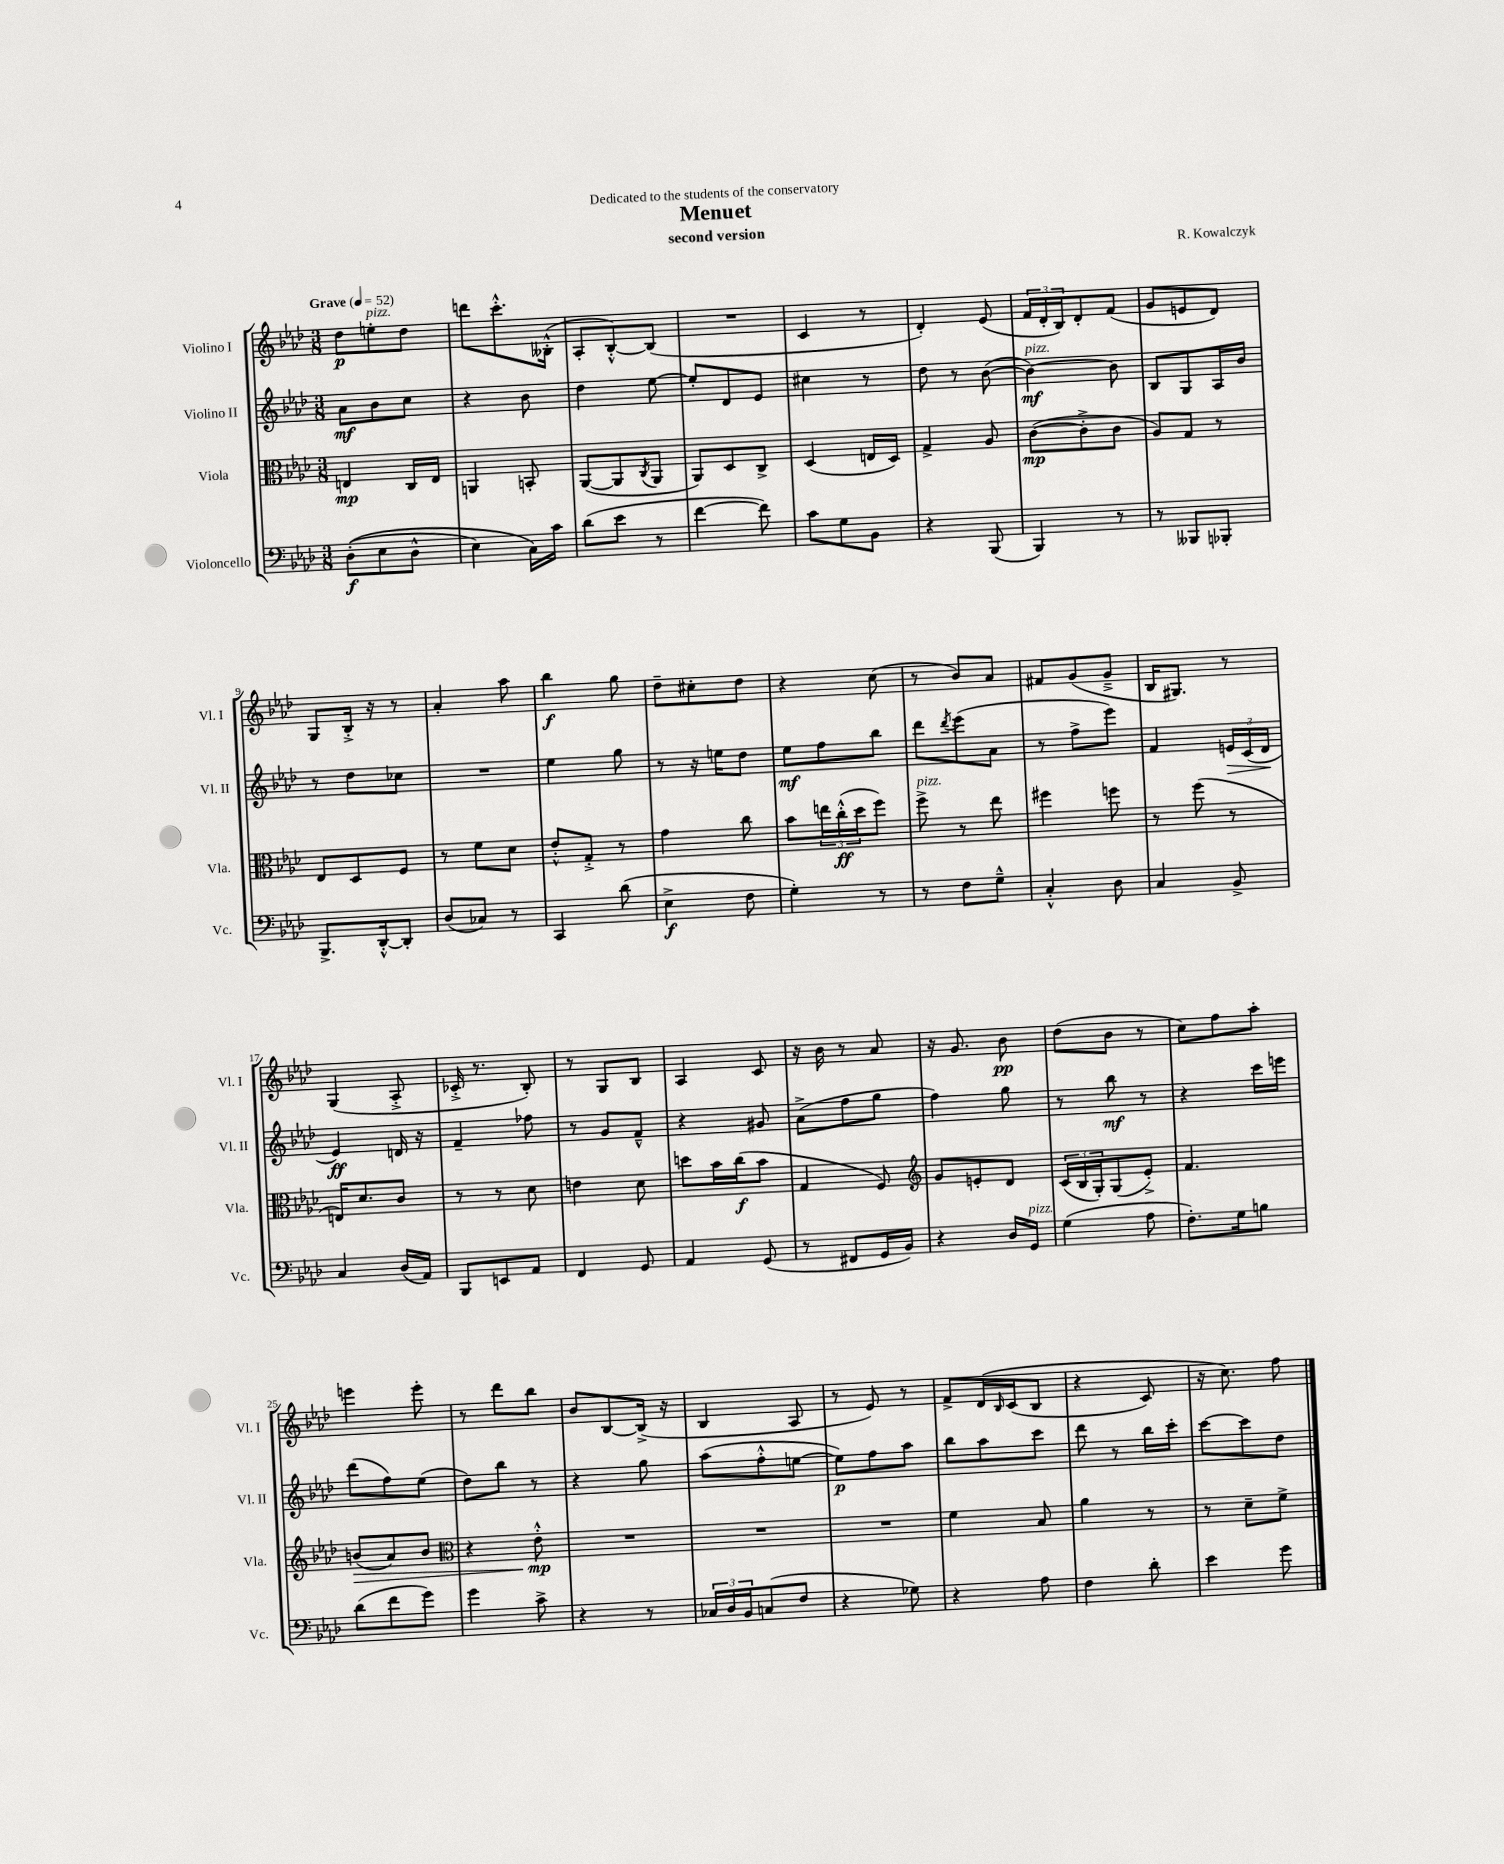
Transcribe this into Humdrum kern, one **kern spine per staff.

**kern	**kern	**kern	**kern
*staff4	*staff3	*staff2	*staff1
*clefF4	*clefC3	*clefG2	*clefG2
*k[b-e-a-d-]	*k[b-e-a-d-]	*k[b-e-a-d-]	*k[b-e-a-d-]
*M3/8	*M3/8	*M3/8	*M3/8
*MM52	*MM52	*MM52	*MM52
&((8D-'	4E	8a-	8dd-
8E-	.	8b-	8ee'
8D-^^	16C	8cc	8dd-
.	16E	.	.
=	=	=	=
4E-)	4AA	4r	8ddd
.	.	.	8.ccc'^^
16C&)	8BB'	8b-	.
16c	.	.	(16B--'^^
=	=	=	=
(8d-	([8AA-	4dd-	8A-'
8e-	8AA-]	.	[8B-'^^)
.	8qC	.	.
8r	8AA-	[8ee-	(8B-]
=	=	=	=
[4f	8AA-)	8ee-']	4.r
.	8D-	8d-	.
8f])	8C^	8e-	.
=	=	=	=
8c	(4D-	4cc#	4c
8G	.	.	.
8BB-	16E	8r	8r
.	16D-)	.	.
=	=	=	=
4r	4G^	8dd-	4d-')
.	.	8r	.
(8BBB-	8A-	([8b-	(8e-
=	=	=	=
4BBB-)	([8c	4b-_)	24f
.	.	.	24d-'
.	.	.	24B-)
.	8c'^]	.	8d-'
8r	8c	8b-]	(8f
=	=	=	=
8r	8A-)	8B-	8g
8BBB--	8G	8G	8e
8BBB-'	8r	16A-	8d-)
.	.	16b-	.
=	=	=	=
8.BBB-^	8E-	8r	8G
.	8D-	8dd-	16B-'^
[16DD-'^^	.	.	16r
8DD-']	8F	8cc-	8r
=	=	=	=
(8D-	8r	4.r	4a-'
8C-)	8f	.	.
8r	8d-	.	8aa-
=	=	=	=
4CC	8e-'^^	4ee-	4bb-
.	8G'^	.	.
(8d-	8r	8gg	8gg
=	=	=	=
4E-^	4g	8r	8dd-~
.	.	16r	8cc#'
.	.	16ee	.
8F	8cc	8dd-	8dd-
=	=	=	=
4G')	8b-	8ee-	4r
.	24ee	8ff	.
.	(24cc'^^	.	.
.	24dd-	.	.
8r	8ff)	8bb-	(8cc
=	=	=	=
8r	8ff^	8ddd-	8r
.	.	8qddd-	.
8F	8r	(8eee-	8b-)
8G~^^	8ee-	8a-	8a-
=	=	=	=
4C'^^	4ff#	8r	8f#
.	.	8ff^	(8g
8D-	8ff	8eee-)	8g~^
=	=	=	=
4C	8r	4f	16B-
.	.	.	8.G#)
.	(8ff	.	.
8BB-^	8r	24e	8r
.	.	(24c	.
.	.	24d-	.
=	=	=	=
4C	16E)	4e-)	(4G
.	8.d-	.	.
(16D-	8c	16d	8A-'^
16AA-)	.	16r	.
=	=	=	=
8BBB-	8r	4f~	16c-'^
.	.	.	8.r
8EE	8r	.	.
8AA-	8d-	8ff-	8B-')
=	=	=	=
4FF	4e	8r	8r
.	.	8g	8G
8GG	8d-	8f~^^	8B-
=	=	=	=
4AA-	8dd	4r	4A-
.	16b-	.	.
.	(16cc	.	.
(8GG	8b-	8g#	8c
=	=	=	=
8r	4G	(8a-^	16r
.	.	.	16b-
8FF#	.	8ff	8r
16GG	8F)	8gg	8a-
16BB-)	.	.	.
=	=	=	=
*	*clefG2	*	*
4r	8g	4ff)	16r
.	.	.	8.g
.	8e'	.	.
16D-	8d-	8gg	8b-
16GG	.	.	.
=	=	=	=
(4G	(24c	8r	(8dd-
.	24B-	.	.
.	24G')	.	.
.	(8G	8bb-	8b-
8A-	8e-'^)	8r	8r
=	=	=	=
8.F')	4.f	4r	8cc)
.	.	.	8ff
16G	.	.	.
8B	.	16ccc	8aa-'
.	.	16eee	.
=	=	=	=
(8d-	(8b	(8ddd-	4eee
8f	8a-)	8ff)	.
8g)	8b	(8ee-	8eee'
=	=	=	=
*	*clefC3	*	*
4g	4r	8dd-)	8r
.	.	8bb-	8ddd-
8c^	8e-'^^	8r	8bb-
=	=	=	=
4r	4.r	4r	8b-
.	.	.	[8B-
8r	.	8gg	(16B-^]
.	.	.	16r
=	=	=	=
24C-	4.r	(8aa-	4B-
24D-	.	.	.
24BB-	.	.	.
(8C	.	8ff'^^	.
8F	.	[8ee	8A-
=	=	=	=
4r	4.r	8ee])	8r
.	.	8ff	8e-)
8G-)	.	8aa-	8r
=	=	=	=
4r	4f	8bb-	8f^
.	.	8aa-	&(16d-
.	.	.	16qqB-
.	.	.	(16c
8A-	8B-	8ccc	8B-
=	=	=	=
4F	4a-	8ddd-	4r
.	.	8r	.
8d-'	8r	16bb-	8c)
.	.	16ccc'	.
=	=	=	=
4e-	8r	[8ccc	16r
.	.	.	8.cc&)
.	8d-~	8ccc]	.
8g	8f^	8dd-	8ff
==	==	==	==
*-	*-	*-	*-
